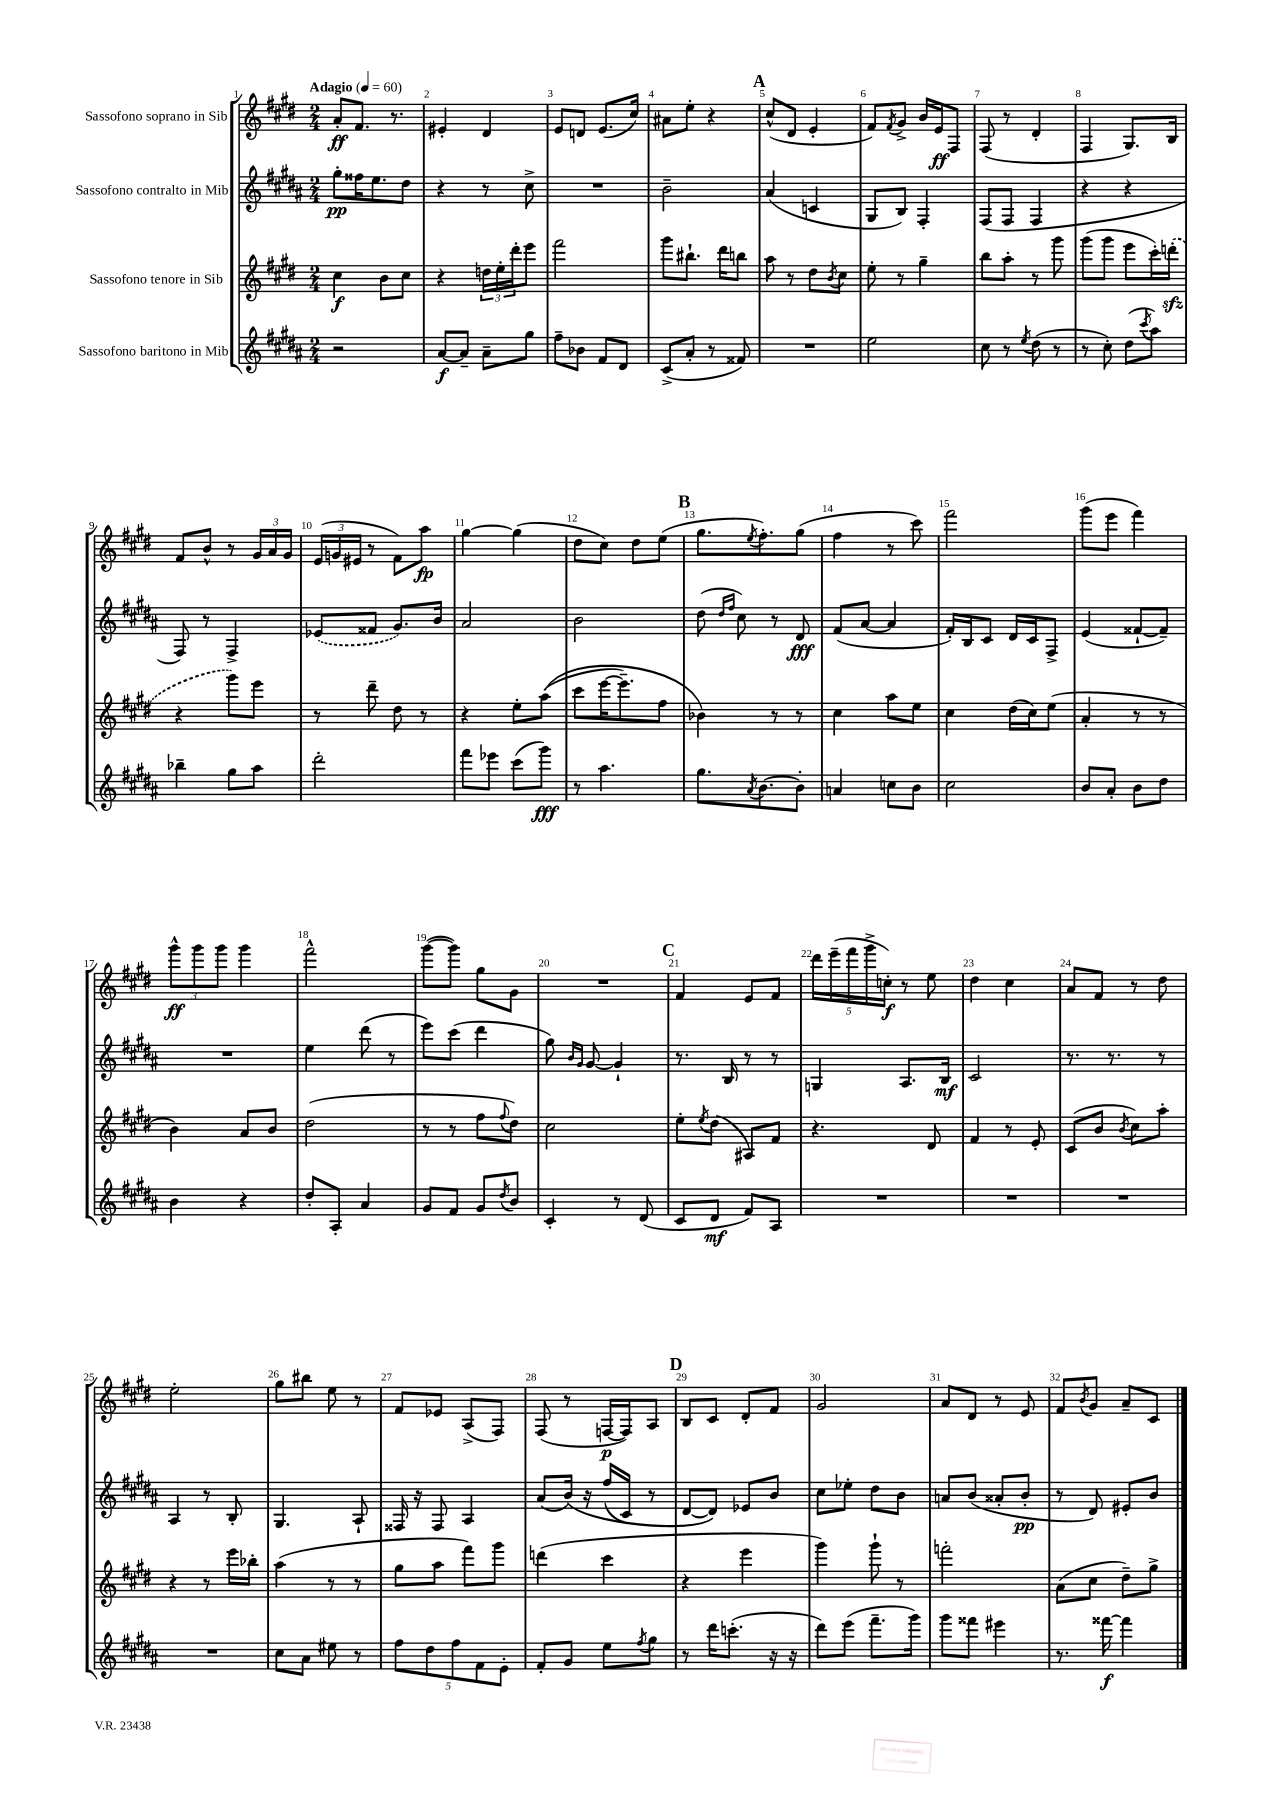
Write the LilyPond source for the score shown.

<<
\new StaffGroup <<
\new Staff = "s0" \with { instrumentName = "Sassofono soprano in Sib" } {
    \clef treble \key e \major \numericTimeSignature \time 2/4 \tempo "Adagio" 4 = 60
    a'8-.\ff fis'8. r8. |
    eis'4-. dis'4 |
    e'8 d'8 e'8.( cis''16) |
    ais'8 e''8-. r4 |
    \mark \markup { \bold "A" } cis''8-^( dis'8 e'4-. |
    fis'8) \acciaccatura { fis'8 } gis'8-> b'16 e'16\ff fis8 |
    fis8( r8 dis'4-. |
    fis4 gis8.) b16 |
    fis'8 b'8-^ r8 \tuplet 3/2 { gis'16 a'16 gis'16 } |
    \tuplet 3/2 { e'16( g'16 eis'16 } r8 fis'8) a''8\fp |
    gis''4~ gis''4( |
    dis''8 cis''8) dis''8 e''8( |
    \mark \markup { \bold "B" } gis''8. \acciaccatura { e''8 } fis''8.-.) gis''8( |
    fis''4 r8 cis'''8) |
    fis'''2 |
    gis'''8( e'''8 fis'''4) |
    \tuplet 3/2 { gis'''8-^\ff gis'''8 gis'''8 } gis'''4 |
    fis'''2-^ |
    gis'''8~( gis'''8) gis''8 gis'8 |
    R2 |
    \mark \markup { \bold "C" } fis'4 e'8 fis'8 |
    \tuplet 5/4 { dis'''16 e'''16--( fis'''16 gis'''16-> c''16-.\f) } r8 e''8 |
    dis''4 cis''4 |
    a'8 fis'8 r8 dis''8 |
    e''2-. |
    gis''8 bis''8 e''8 r8 |
    fis'8 ees'8 a8->( fis8) |
    fis8( r8 f16~\p f16) a8 |
    \mark \markup { \bold "D" } b8 cis'8 dis'8-. fis'8 |
    gis'2 |
    a'8 dis'8 r8 e'8 |
    fis'8 \acciaccatura { b'8 } gis'8 a'8-- cis'8 \bar "|." |
}
\new Staff = "s1" \with { instrumentName = "Sassofono contralto in Mib" } {
    \clef treble \key b \major \numericTimeSignature \time 2/4
    gis''8-.\pp fisis''16 e''8. dis''8 |
    r4 r8 cis''8-> |
    R2 |
    b'2-- |
    \mark \markup { \bold "A" } ais'4( c'4 |
    gis8 b8) fis4-. |
    fis8( fis8 fis4 |
    r4 r4 |
    fis8) r8 fis4-> |
    \once \slurDashed ees'8( fisis'8 gis'8.) b'16 |
    ais'2 |
    b'2 |
    \mark \markup { \bold "B" } dis''8( \grace { dis''16 fis''16 } cis''8) r8 dis'8\fff |
    fis'8( ais'8~ ais'4 |
    fis'16-.) b16 cis'8 dis'16 cis'16 fis8-> |
    e'4( fisis'8~-! fisis'8--) |
    R2 |
    e''4 dis'''8( r8 |
    e'''8) cis'''8( dis'''4 |
    gis''8) \grace { b'16 gis'16 } gis'8~ gis'4-! |
    \mark \markup { \bold "C" } r8. b16 r8 r8 |
    g4 ais8. b16\mf |
    cis'2 |
    r8. r8. r8 |
    ais4 r8 b8-. |
    gis4. ais8-! |
    fisis16 r16 fisis8 ais4 |
    ais'8( b'16)\( r16 fis''16( cis'16) r8 |
    \mark \markup { \bold "D" } dis'8~ dis'8\) ees'8 b'8 |
    cis''8 ees''8-. dis''8 b'8 |
    a'8 b'8( aisis'8-. b'8-.\pp |
    r8 dis'8) eis'8-. b'8 \bar "|." |
}
\new Staff = "s2" \with { instrumentName = "Sassofono tenore in Sib" } {
    \clef treble \key e \major \numericTimeSignature \time 2/4
    cis''4\f b'8 cis''8 |
    r4 \tuplet 3/2 { d''16 e''16-. dis'''16-. } e'''8 |
    fis'''2 |
    gis'''8 bis''8.-! dis'''16 b''8 |
    \mark \markup { \bold "A" } a''8 r8 dis''8 \acciaccatura { b'8 } cis''8 |
    e''8-. r8 gis''4-- |
    b''8 a''8-. r8 gis'''8 |
    gis'''8( gis'''8 e'''8 cis'''16-.) \once \slurDashed d'''16-.\sfz( |
    r4 gis'''8) e'''8 |
    r8 dis'''8-- dis''8 r8 |
    r4 e''8-. a''8(\( |
    cis'''8 e'''16~ e'''8.--) fis''8 |
    \mark \markup { \bold "B" } bes'4\) r8 r8 |
    cis''4 a''8 e''8 |
    cis''4 dis''16( cis''16) e''8( |
    a'4-. r8 r8 |
    b'4) a'8 b'8 |
    dis''2( |
    r8 r8 fis''8 \appoggiatura { fis''8 } dis''8) |
    cis''2 |
    \mark \markup { \bold "C" } e''8-. \acciaccatura { e''8 } dis''8( ais8) fis'8 |
    r4. dis'8 |
    fis'4 r8 e'8-. |
    cis'8( b'8 \acciaccatura { b'8 } cis''8) a''8-. |
    r4 r8 e'''16 bes''16-. |
    a''4( r8 r8 |
    gis''8 a''8 fis'''8) gis'''8 |
    d'''4( cis'''4 |
    \mark \markup { \bold "D" } r4 e'''4 |
    gis'''4) gis'''8-! r8 |
    f'''2-. |
    a'8( cis''8 dis''8--) gis''8-> \bar "|." |
}
\new Staff = "s3" \with { instrumentName = "Sassofono baritono in Mib" } {
    \clef treble \key b \major \numericTimeSignature \time 2/4
    r2 |
    ais'8~\f ais'8-- ais'8-- gis''8 |
    fis''8-- bes'8 fis'8 dis'8 |
    cis'8->( ais'8-. r8 fisis'8) |
    \mark \markup { \bold "A" } R2 |
    e''2 |
    cis''8 r8 \acciaccatura { e''8 } dis''8( r8 |
    r8 cis''8-.) dis''8( \acciaccatura { cis'''8 } ais''8) |
    bes''4-- gis''8 ais''8 |
    dis'''2-. |
    fis'''8 ees'''8 cis'''8( gis'''8\fff) |
    r8 ais''4. |
    \mark \markup { \bold "B" } gis''8. \acciaccatura { ais'8 } b'8.~ b'8-. |
    a'4 c''8 b'8 |
    cis''2 |
    b'8 ais'8-. b'8 dis''8 |
    b'4 r4 |
    dis''8-. ais8-. ais'4 |
    gis'8 fis'8 gis'8 \acciaccatura { dis''8 } b'8 |
    cis'4-. r8 dis'8( |
    \mark \markup { \bold "C" } cis'8 dis'8\mf fis'8) ais8 |
    R2 |
    R2 |
    R2 |
    R2 |
    cis''8 ais'8 eis''8 r8 |
    \tuplet 5/4 { fis''8 dis''8 fis''8 fis'8 e'8-. } |
    fis'8-. gis'8 e''8 \acciaccatura { fis''8 } gis''8 |
    \mark \markup { \bold "D" } r8 dis'''16 c'''8.-.( r16 r16 |
    dis'''8) e'''8( fis'''8.-- gis'''16) |
    gis'''8 fisis'''8 eis'''4 |
    r8. fisis'''16~\f fisis'''4 \bar "|." |
}
>>
>>
\layout { \context { \Score \override BarNumber.break-visibility = ##(#f #t #t) barNumberVisibility = #all-bar-numbers-visible } }
